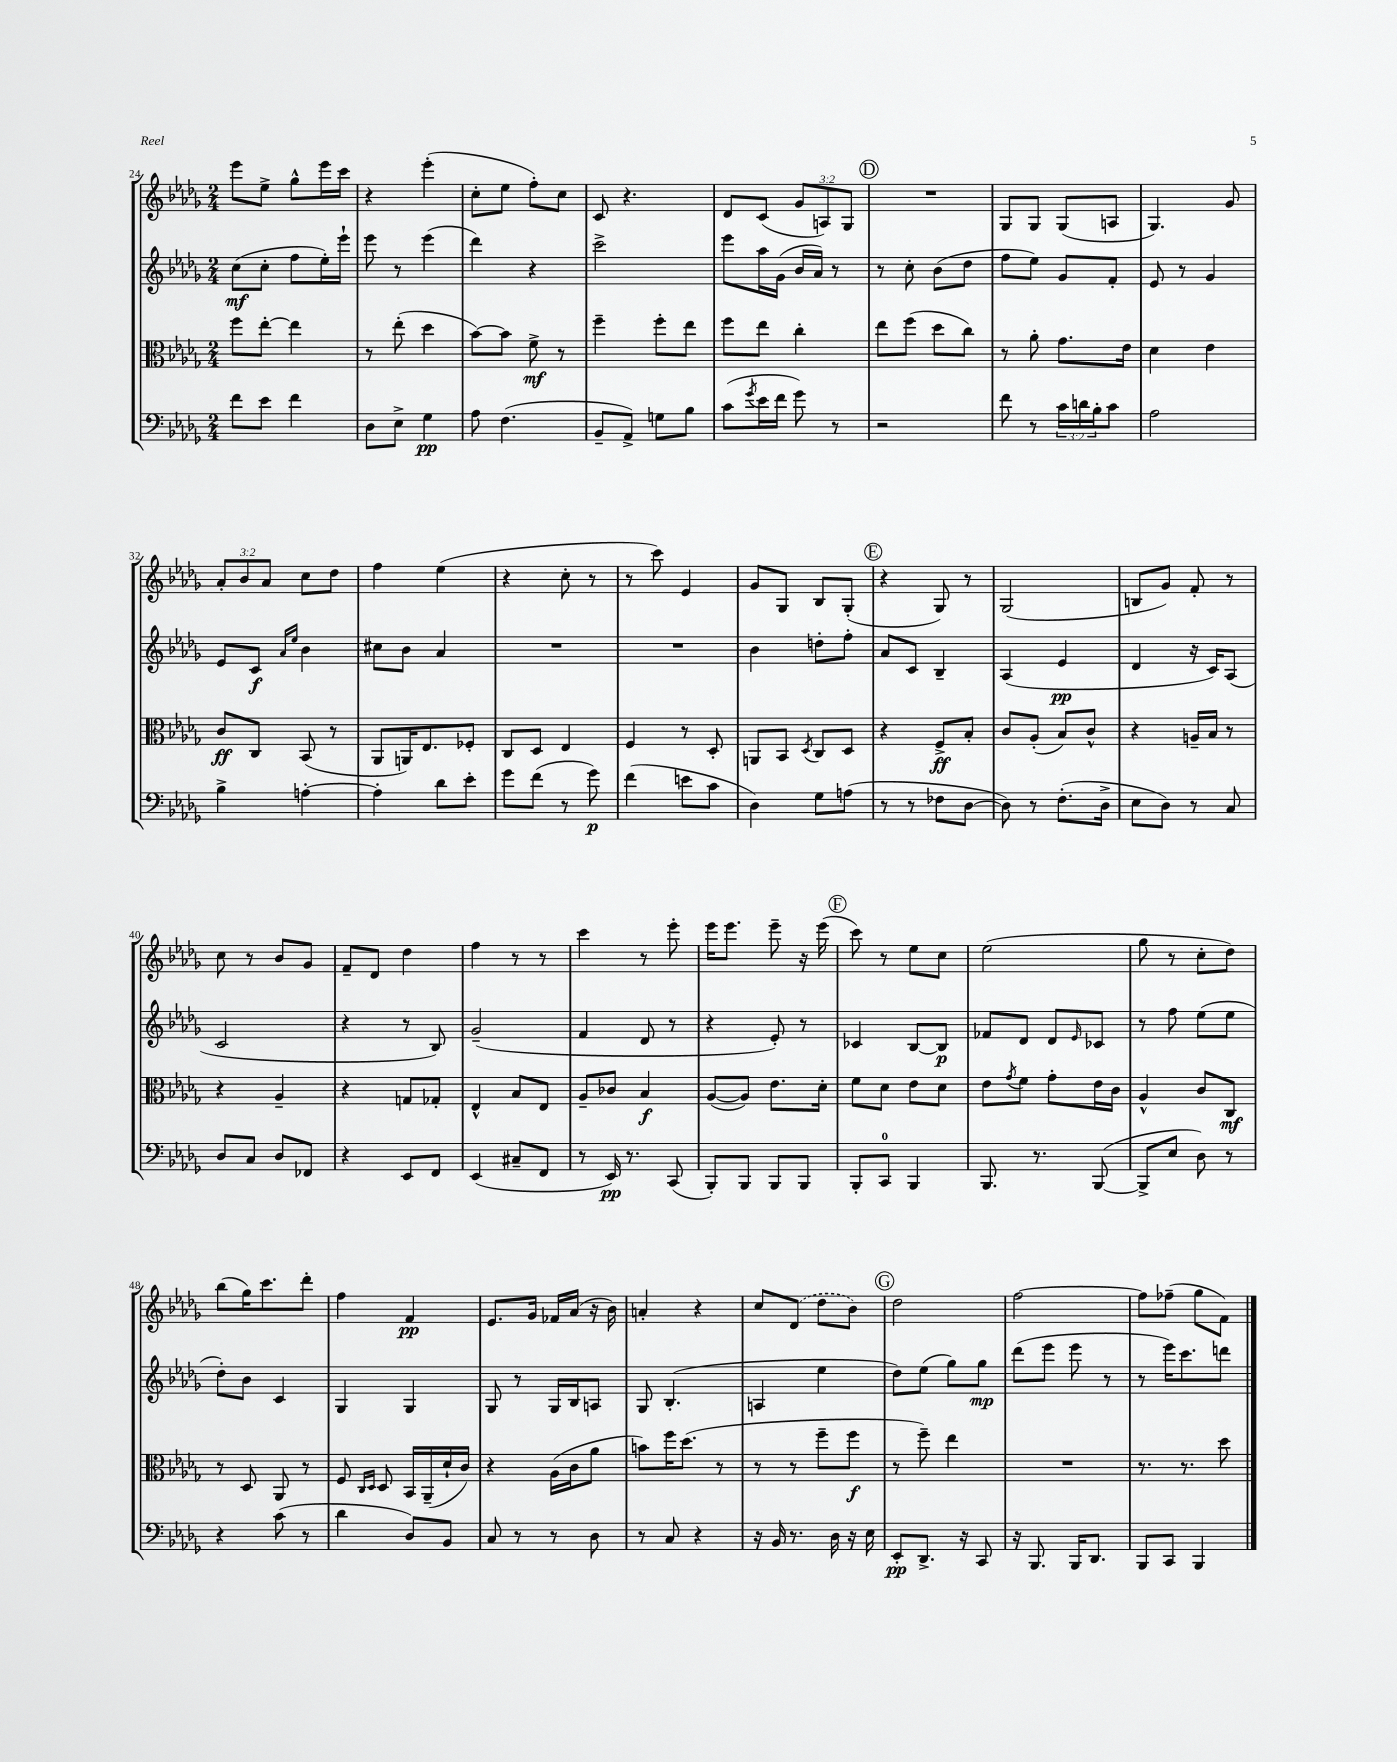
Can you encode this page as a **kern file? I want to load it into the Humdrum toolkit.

**kern	**dynam	**kern	**dynam	**kern	**dynam	**kern	**dynam
*part4	*part4	*part3	*part3	*part2	*part2	*part1	*part1
*staff4	*staff4	*staff3	*staff3	*staff2	*staff2	*staff1	*staff1
*clefF4	*	*clefC3	*	*clefG2	*	*clefG2	*
*k[b-e-a-d-g-]	*	*k[b-e-a-d-g-]	*	*k[b-e-a-d-g-]	*	*k[b-e-a-d-g-]	*
*M2/4	*	*M2/4	*	*M2/4	*	*M2/4	*
=24	=24	=24	=24	=24	=24	=24	=24
8f\L	.	8ff\L	.	(8cc\L	mf	8eee-\L	.
8e-\J	.	[8ee-'\J	.	8cc'\J	.	8ee-^\J	.
4f\	.	4ee-\]	.	8ff\L	.	8gg-^^\L	.
.	.	.	.	16ee-'\L)	.	16eee-\L	.
.	.	.	.	16eee-`\JJ	.	16ccc\JJ	.
=25	=25	=25	=25	=25	=25	=25	=25
8D-\L	.	8r	.	8eee-\	.	4r	.
8E-^\J	.	(8ee-'\	.	8r	.	.	.
4G-\	pp	4dd-\	.	(4eee-\	.	(4eee-'\	.
=26	=26	=26	=26	=26	=26	=26	=26
8A-\	.	[8b-\L)	.	4ddd-\)	.	8cc'\L	.
(4.F\	.	8b-\J]	.	.	.	8ee-\J	.
.	.	8f^\	mf	4r	.	8ff'\L)	.
.	.	8r	.	.	.	8cc\J	.
=27	=27	=27	=27	=27	=27	=27	=27
8BB-~/L	.	4ff~\	.	2ccc^\	.	8c/	.
8AA-^/J)	.	.	.	.	.	4.r	.
8Gn\L	.	8ff'\L	.	.	.	.	.
8B-\J	.	8ee-\J	.	.	.	.	.
=28	=28	=28	=28	=28	=28	=28	=28
(8c\L	.	8ff\L	.	8eee-\L	.	8d-/L	.
8qg-/	.	.	.	.	.	.	.
16e-\L	.	8ee-\J	.	16aa-\L	.	(8c/J	.
16f\JJ	.	.	.	(16g-\JJ	.	.	.
8g-\)	.	4cc'\	.	16b-/LL	.	12g-/L	.
.	.	.	.	16a-/JJ)	.	.	.
.	.	.	.	.	.	12An/)	.
8r	.	.	.	8r	.	.	.
.	.	.	.	.	.	12G-/J	.
!!LO:REH:place=s1:t=D
=29	=29	=29	=29	=29	=29	=29	=29
2r	.	8ee-\L	.	8r	.	2r	.
.	.	(8ff\J	.	8cc'\	.	.	.
.	.	8dd-\L	.	(8b-\L	.	.	.
.	.	8cc\J)	.	8dd-\J	.	.	.
=30	=30	=30	=30	=30	=30	=30	=30
8f\	.	8r	.	8ff\L	.	8G-/L	.
8r	.	8a-'\	.	8ee-\J)	.	8G-/J	.
24c\LL	.	8.g-\L	.	8g-/L	.	(8G-/L	.
24dn\	.	.	.	.	.	.	.
24B-'\J	.	.	.	.	.	.	.
8c\J	.	.	.	8f'/J	.	8An/J	.
.	.	16e-\Jk	.	.	.	.	.
=31	=31	=31	=31	=31	=31	=31	=31
2A-\	.	4d-\	.	8e-/	.	4.G-/)	.
.	.	.	.	8r	.	.	.
.	.	4e-\	.	4g-/	.	.	.
.	.	.	.	.	.	8g-/	.
!!LO:LB:g=z
=32	=32	=32	=32	=32	=32	=32	=32
4B-^\	.	8c/L	ff	8e-/L	.	12a-'/L	.
.	.	.	.	.	.	12b-/	.
.	.	8C/J	.	8c/J	f	.	.
.	.	.	.	.	.	12a-/J	.
.	.	.	.	16qqa-/LL	.	.	.
.	.	.	.	16qqee-/JJ	.	.	.
[4An'\	.	(8BB-/	.	4b-\	.	8cc\L	.
.	.	8r	.	.	.	8dd-\J	.
=33	=33	=33	=33	=33	=33	=33	=33
4A'\]	.	8AA-/L	.	8cc#X\L	.	4ff\	.
.	.	16AAn/K)	.	8b-\J	.	.	.
.	.	8.E-/	.	.	.	.	.
8d-\L	.	.	.	4a-/	.	(4ee-\	.
8e-'\J	.	8F-X'/J	.	.	.	.	.
=34	=34	=34	=34	=34	=34	=34	=34
8g-\L	.	8C/L	.	2r	.	4r	.
(8f\J	.	8D-/J	.	.	.	.	.
8r	.	4E-/	.	.	.	8cc'\	.
8g-\)	p	.	.	.	.	8r	.
=35	=35	=35	=35	=35	=35	=35	=35
(4f\	.	4F/	.	2r	.	8r	.
.	.	.	.	.	.	8ccc\)	.
8en\L	.	8r	.	.	.	4e-/	.
8c\J	.	8D-'/	.	.	.	.	.
=36	=36	=36	=36	=36	=36	=36	=36
4D-\)	.	8AAn/L	.	4b-\	.	8g-/L	.
.	.	8BB-/J	.	.	.	8G-/J	.
.	.	8qD-/	.	.	.	.	.
8G-\L	.	8C/L	.	8ddn'\L	.	8B-/L	.
(8An\J	.	8D-/J	.	8ff'\J	.	(8G-'/J	.
!!LO:REH:place=s1:t=E
=37	=37	=37	=37	=37	=37	=37	=37
8r	.	4r	.	8a-/L	.	4r	.
8r	.	.	.	8c/J	.	.	.
8F-X\L	.	8F^/L	ff	4B-~/	.	8G-/)	.
[8D-\J	.	8B-'/J	.	.	.	8r	.
=38	=38	=38	=38	=38	=38	=38	=38
8D-\])	.	8c/L	.	(4A-/	.	(2G-/	.
8r	.	(8A-'/J	.	.	.	.	.
(8.F'\L	.	8B-/L)	.	4e-/	pp	.	.
.	.	8c^^/J	.	.	.	.	.
16D-^\Jk	.	.	.	.	.	.	.
=39	=39	=39	=39	=39	=39	=39	=39
8E-\L	.	4r	.	4d-/	.	8Bn/L	.
8D-\J)	.	.	.	.	.	8g-/J)	.
8r	.	16An~/LL	.	16r	.	8f'/	.
.	.	16B-/JJ	.	16c/KL)	.	.	.
8C/	.	8r	.	(8A-/J	.	8r	.
!!LO:LB:g=z
=40	=40	=40	=40	=40	=40	=40	=40
8D-/L	.	4r	.	2c/	.	8cc\	.
8C/J	.	.	.	.	.	8r	.
8D-/L	.	4A-~/	.	.	.	8b-/L	.
8FF-X/J	.	.	.	.	.	8g-/J	.
=41	=41	=41	=41	=41	=41	=41	=41
4r	.	4r	.	4r	.	8f~/L	.
.	.	.	.	.	.	8d-/J	.
8EE-/L	.	8Gn/L	.	8r	.	4dd-\	.
8FF/J	.	8G-X'/J	.	8B-/)	.	.	.
=42	=42	=42	=42	=42	=42	=42	=42
(4EE-/	.	4E-^^/	.	(2g-~/	.	4ff\	.
8C#X~/L	.	8B-/L	.	.	.	8r	.
8FF/J	.	8E-/J	.	.	.	8r	.
=43	=43	=43	=43	=43	=43	=43	=43
8r	.	8A-~/L	.	4f/	.	4ccc\	.
16EE-/)	pp	8c-X/J	.	.	.	.	.
8.r	.	.	.	.	.	.	.
.	.	4B-/	f	8d-/	.	8r	.
(8CC/	.	.	.	8r	.	8eee-'\	.
=44	=44	=44	=44	=44	=44	=44	=44
8BBB-'/L)	.	([8A-/L	.	4r	.	16eee-\KL	.
.	.	.	.	.	.	8.eee-\J	.
8BBB-/J	.	8A-/J])	.	.	.	.	.
8BBB-/L	.	8.e-\L	.	8e-'/)	.	8eee-~\	.
8BBB-/J	.	.	.	8r	.	16r	.
.	.	16d-'\Jk	.	.	.	(16eee-\	.
!!LO:REH:place=s1:t=F
=45	=45	=45	=45	=45	=45	=45	=45
8BBB-'/L	.	8f\L	.	4c-X/	.	8ccc\)	.
8CC/J	.	8d-\J	.	.	.	8r	.
4BBB-/	.	8e-\L	.	[8B-/L	.	8ee-\L	.
.	.	8d-\J	.	8B-/J]	p	8cc\J	.
=46	=46	=46	=46	=46	=46	=46	=46
8.BBB-/	.	8e-\L	.	8f-X/L	.	(2ee-\	.
.	.	8qg-/	.	.	.	.	.
.	.	8f\J	.	8d-/J	.	.	.
8.r	.	.	.	.	.	.	.
.	.	8g-'\L	.	8d-/L	.	.	.
.	.	.	.	16qqe-/	.	.	.
([8BBB-/	.	16e-\L	.	8c-X/J	.	.	.
.	.	16c\JJ	.	.	.	.	.
=47	=47	=47	=47	=47	=47	=47	=47
8BBB-^/L]	.	4A-^^/	.	8r	.	8gg-\	.
8E-/J	.	.	.	8ff\	.	8r	.
8D-\)	.	8c/L	.	(8ee-\L	.	8cc'\L	.
8r	.	8C/J	mf	8ee-\J	.	8dd-\J)	.
!!LO:LB:g=z
=48	=48	=48	=48	=48	=48	=48	=48
4r	.	8r	.	8dd-'\L)	.	(8bb-\L	.
.	.	8D-/	.	8b-\J	.	16gg-\K)	.
.	.	.	.	.	.	8.ccc\	.
(8c\	.	8AA-/	.	4c/	.	.	.
8r	.	8r	.	.	.	8ddd-'\J	.
=49	=49	=49	=49	=49	=49	=49	=49
4d-\	.	8F/	.	4G-/	.	4ff\	.
.	.	16qqC/LL	.	.	.	.	.
.	.	16qqD-/JJ	.	.	.	.	.
.	.	8D-/	.	.	.	.	.
8D-/L)	.	16BB-/LL	.	4G-/	.	4f/	pp
.	.	(16AA-~/	.	.	.	.	.
8BB-/J	.	16d-`/	.	.	.	.	.
.	.	16c/JJ)	.	.	.	.	.
=50	=50	=50	=50	=50	=50	=50	=50
8C/	.	4r	.	8G-/	.	8.e-/L	.
8r	.	.	.	8r	.	.	.
.	.	.	.	.	.	16g-/Jk	.
8r	.	(16A-\LL	.	16G-/LL	.	16f-X/LL	.
.	.	16c\J	.	16B-/J	.	(16a-/JJ	.
8D-\	.	8a-\J	.	8An/J	.	16r	.
.	.	.	.	.	.	16b-\)	.
=51	=51	=51	=51	=51	=51	=51	=51
8r	.	8bn\L)	.	8G-/	.	4an'/	.
8C/	.	16ff\K	.	(4.B-'/	.	.	.
.	.	(8.dd-\J	.	.	.	.	.
4r	.	.	.	.	.	4r	.
.	.	8r	.	.	.	.	.
=52	=52	=52	=52	=52	=52	=52	=52
16r	.	8r	.	4An/	.	8cc/L	.
16BB-/	.	.	.	.	.	.	.
8.r	.	8r	.	.	.	(8d-/J	.
.	.	8ff~\L	.	4ee-\	.	8dd-\L	.
16D-\	.	.	.	.	.	.	.
16r	.	8ff\J	f	.	.	8b-\J)	.
16E-\	.	.	.	.	.	.	.
!!LO:REH:place=s1:t=G
=53	=53	=53	=53	=53	=53	=53	=53
8EE-'/L	pp	8r	.	8dd-\L)	.	2dd-\	.
8.DD-^/J	.	8ff~\)	.	(8ee-\J	.	.	.
.	.	4ee-\	.	8gg-\L)	.	.	.
16r	.	.	.	.	.	.	.
8CC/	.	.	.	8gg-\J	mp	.	.
=54	=54	=54	=54	=54	=54	=54	=54
16r	.	2r	.	(8ddd-\L	.	[2ff\	.
8.BBB-/	.	.	.	.	.	.	.
.	.	.	.	8eee-\J	.	.	.
16BBB-/KL	.	.	.	8eee-\	.	.	.
8.DD-/J	.	.	.	.	.	.	.
.	.	.	.	8r	.	.	.
=55	=55	=55	=55	=55	=55	=55	=55
8BBB-/L	.	8.r	.	8r	.	8ff\L]	.
8CC/J	.	.	.	16eee-\KL)	.	(8ff-X~\J	.
.	.	8.r	.	8.ccc\	.	.	.
4BBB-/	.	.	.	.	.	8gg-\L	.
.	.	8dd-\	.	8dddn\J	.	8f\J)	.
==	==	==	==	==	==	==	==
*-	*-	*-	*-	*-	*-	*-	*-
